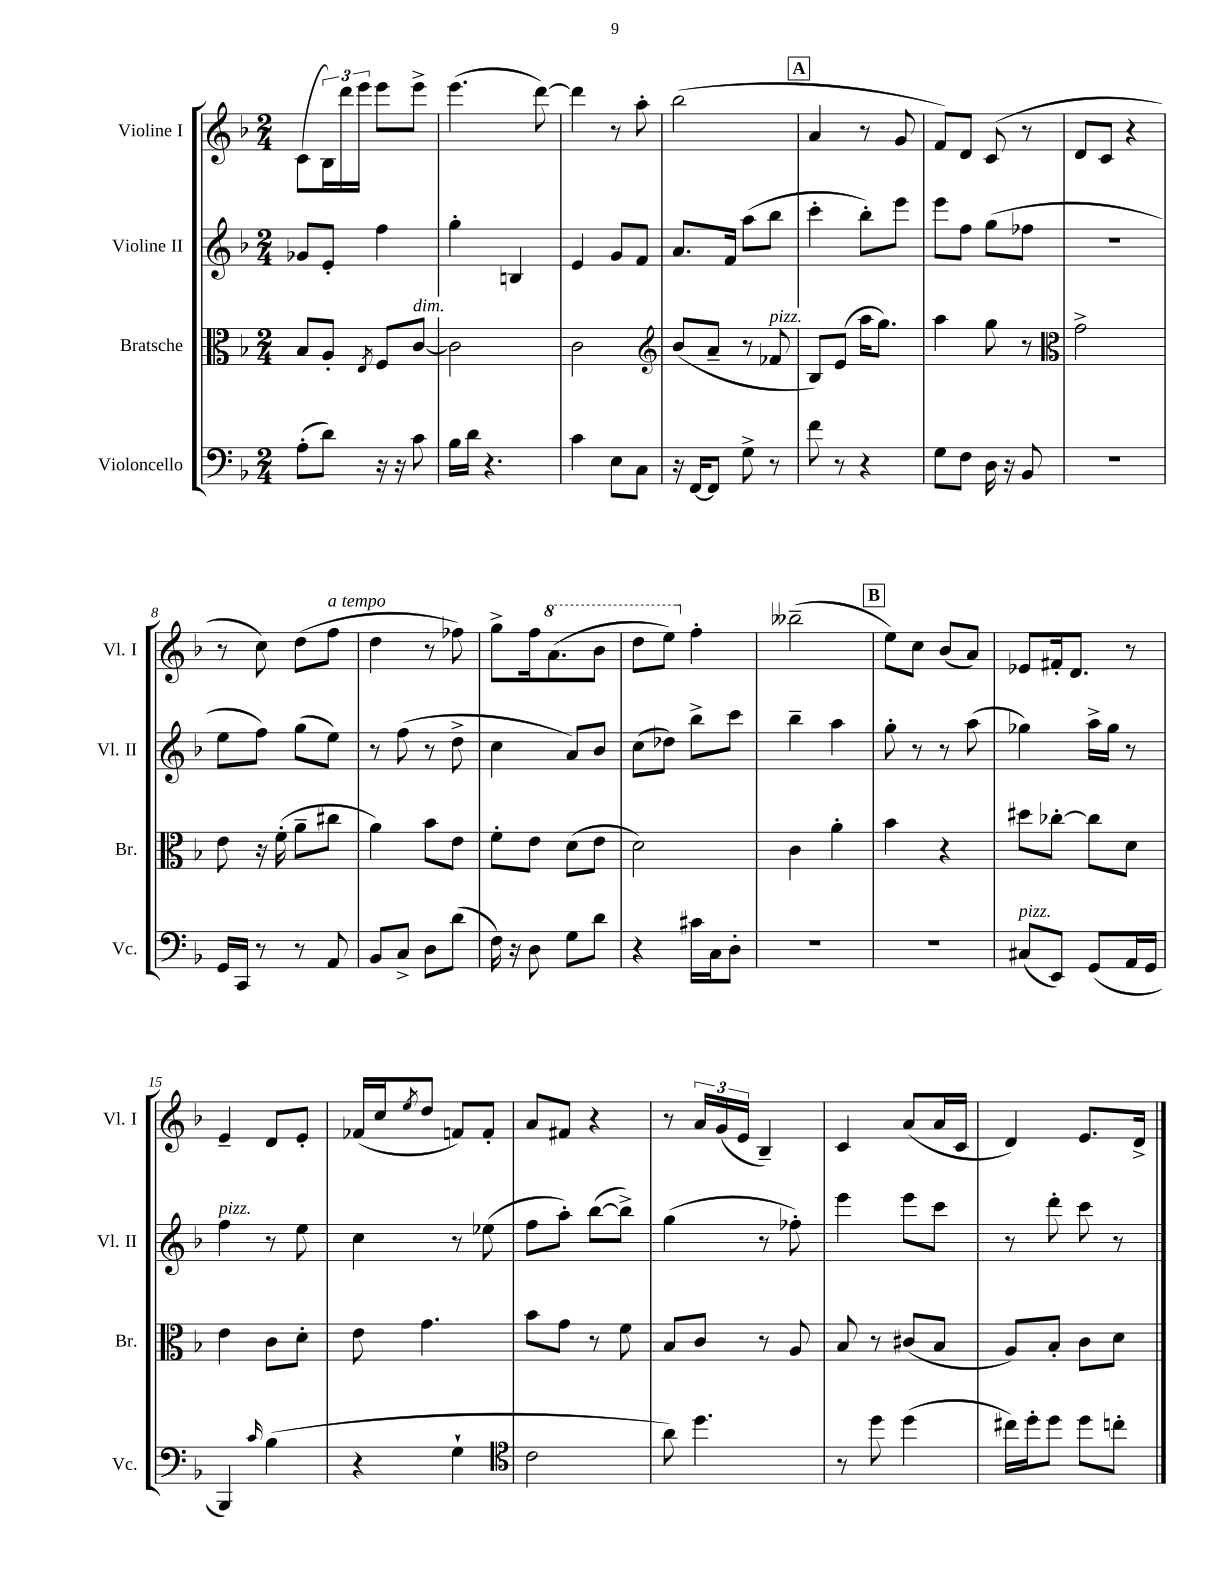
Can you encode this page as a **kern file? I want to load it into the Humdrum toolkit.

**kern	**kern	**kern	**kern
*part4	*part3	*part2	*part1
*staff4	*staff3	*staff2	*staff1
*I"Violoncello	*I"Bratsche	*I"Violine II	*I"Violine I
*I'Vc.	*I'Br.	*I'Vl. II	*I'Vl. I
*clefF4	*clefC3	*clefG2	*clefG2
*k[b-]	*k[b-]	*k[b-]	*k[b-]
*M2/4	*M2/4	*M2/4	*M2/4
=1	=1	=1	=1
(8A'\L	8B-/L	8g-X/L	(8c\L
8d\J)	8A'/J	8e'/J	24B-\L)
.	.	.	24ddd\
.	.	.	24eee\JJ
.	8qE/	.	.
16r	8F/L	4ff\	8eee\L
16r	.	.	.
!	!LO:TX:a:i:t=dim.	!	!
8c\	[8c/J	.	8eee^\J
=2	=2	=2	=2
16B-\LL	2c\]	4gg'\	(4.eee\
16d\JJ	.	.	.
4.r	.	.	.
.	.	4Bn/	.
.	.	.	[8ddd\)
=3	=3	=3	=3
4c\	2c\	4e/	4ddd\]
8E\L	.	8g/L	8r
8C\J	.	8f/J	8aa'\
=4	=4	=4	=4
*	*clefG2	*	*
16r	(8b-/L	8.a/L	(2bb-\
[16FF/KL	.	.	.
8FF/J]	8a~/J	.	.
.	.	16f/Jk	.
8G^\	8r	(8aa\L	.
!	!LO:TX:a:i:t=pizz.	!	!
8r	8f-X/	8bb-\J	.
!!LO:REH:place=s1:t=A
=5	=5	=5	=5
8f\	8B-/L)	4ccc'\	4a/
8r	(8e/J	.	.
4r	16aa\KL	8bb-'\L)	8r
.	8.gg\J)	.	.
.	.	8eee\J	8g/
=6	=6	=6	=6
8G\L	4aa\	8eee\L	8f/L)
8F\J	.	8ff\J	8d/J
16D\	8gg\	(8gg\L	(8c/
16r	.	.	.
8BB-/	8r	8ff-X\J	8r
=7	=7	=7	=7
*	*clefC3	*	*
2r	2g^\	2r	8d/L
.	.	.	8c/J
.	.	.	4r
!!LO:LB:g=z
=8	=8	=8	=8
16GG/LL	8e\	8ee\L	8r
16CC/JJ	.	.	.
8r	16r	8ff\J)	8cc\)
.	(16f'\	.	.
8r	8a~\L	(8gg\L	(8dd\L
!	!	!	!LO:TX:a:i:t=a tempo
8AA/	8cc#X\J	8ee\J)	8ff\J
=9	=9	=9	=9
8BB-/L	4a\)	8r	4dd\
8C^/J	.	(8ff\	.
8D\L	8b-\L	8r	8r
(8d\J	8e\J	8dd^\	8ff-X\)
=10	=10	=10	=10
16F\)	8f'\L	4cc\	8gg^\L
16r	.	.	.
8D\	8e\J	.	16ff\k
*	*	*	*8va
.	.	.	(8.aa\
8G\L	(8d\L	8a/L)	.
8d\J	8e\J	8b-/J	8bb-\J
=11	=11	=11	=11
4r	2d\)	(8cc\L	8ddd\L
.	.	8dd-X\J)	8eee\J)
*	*	*	*X8va
16c#X\LL	.	8bb-^\L	4ff'\
16C\J	.	.	.
8D'\J	.	8ccc\J	.
=12	=12	=12	=12
2r	4c\	4bb-~\	(2bb--X~\
.	4a'\	4aa\	.
!!LO:REH:place=s1:t=B
=13	=13	=13	=13
2r	4b-\	8gg'\	8ee\L)
.	.	8r	8cc\J
.	4r	8r	(8b-/L
.	.	(8aa\	8a/J)
=14	=14	=14	=14
!LO:TX:a:i:t=pizz.	!	!	!
(8C#X/L	8dd#X\L	4gg-X\)	8e-X/L
8EE/J)	[8cc-X'\J	.	16f#X'/k
.	.	.	8.d/J
(8GG/L	8cc-\L]	16aa^\LL	.
.	.	16gg-\JJ	.
16AA/L	8d\J	8r	8r
16GG/JJ	.	.	.
!!LO:LB:g=z
=15	=15	=15	=15
!	!	!LO:TX:a:i:t=pizz.	!
4BBB-/)	4e\	4ff\	4e~/
16qqc/	.	.	.
(4B-\	8c\L	8r	8d/L
.	8d'\J	8ee\	8e'/J
=16	=16	=16	=16
4r	8e\	4cc\	(16f-X/LL
.	.	.	16cc/J
.	.	.	8qee/
.	4.g\	.	8dd/J
4G`\	.	8r	8fn/L)
.	.	(8ee-X\	8f'/J
=17	=17	=17	=17
*clefC4	*	*	*
2c\	8b-\L	8ff\L	8a/L
.	8g\J	8aa'\J)	8f#X/J
.	8r	([8bb-\L	4r
.	8f\	8bb-^\J])	.
=18	=18	=18	=18
8a\)	8B-/L	(4gg\	8r
4.dd\	8c/J	.	24a/LL
.	.	.	(24g/
.	.	.	24e/JJ
.	8r	8r	4B-~/)
.	8A/	8ff-X'\)	.
=19	=19	=19	=19
8r	8B-/	4eee\	4c/
8dd\	8r	.	.
(4dd\	(8c#X/L	8eee\L	(8a/L
.	8B-/J	8ccc\J	16a/L
.	.	.	16c/JJ
=20	=20	=20	=20
16cc#X\LL)	8A/L)	8r	4d/)
16dd'\J	.	.	.
8dd\J	8B-'/J	8ddd'\	.
8dd\L	8c\L	8ccc\	8.e/L
8ccn'\J	8d\J	8r	.
.	.	.	16d^/Jk
==	==	==	==
*-	*-	*-	*-
